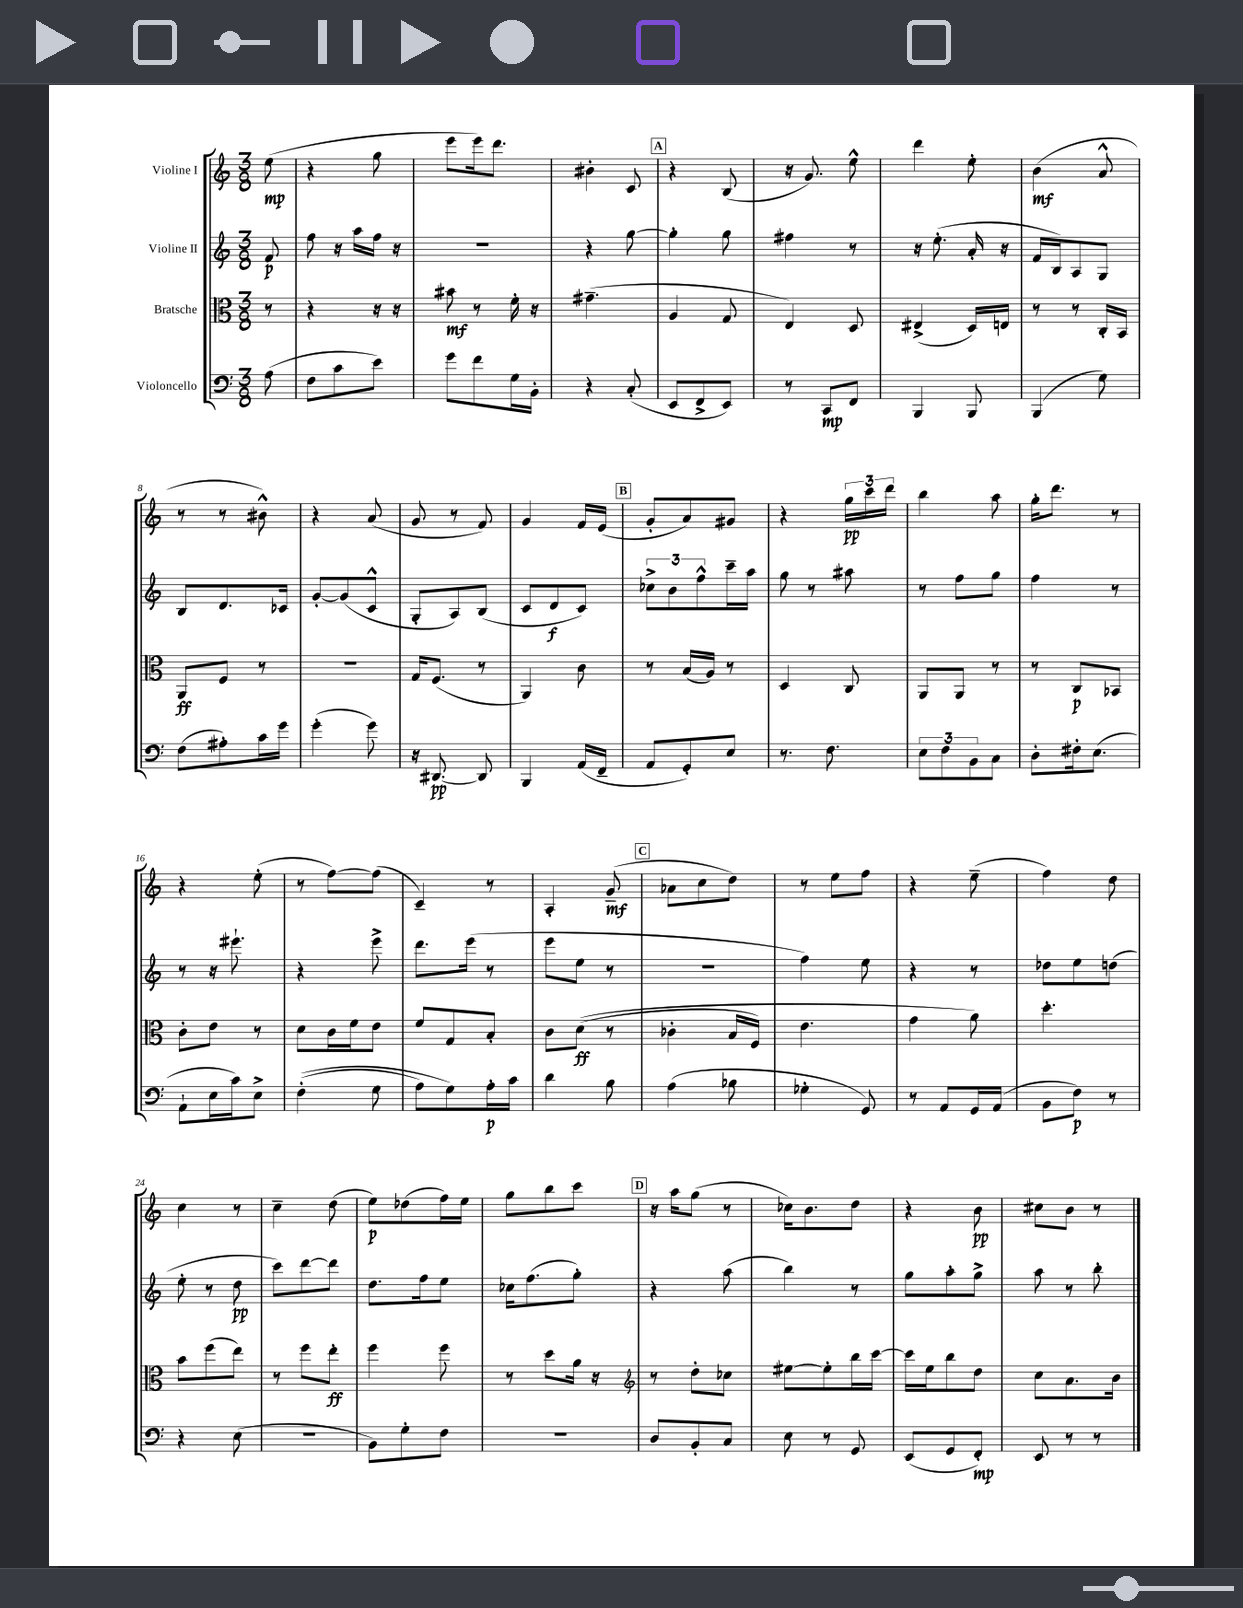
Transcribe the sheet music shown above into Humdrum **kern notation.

**kern	**kern	**kern	**kern
*staff4	*staff3	*staff2	*staff1
*clefF4	*clefC3	*clefG2	*clefG2
*k[]	*k[]	*k[]	*k[]
*M3/8	*M3/8	*M3/8	*M3/8
(8A	8r	8f	(8ee
=	=	=	=
8F	4r	8ff	4r
8c	.	16r	.
.	.	16aa	.
8e)	16r	16ff	8gg
.	16r	16r	.
=	=	=	=
8g	8b#	4.r	8eee
8f	8r	.	16eee)
.	.	.	8.ddd
16G	16f'	.	.
16BB'	16r	.	.
=	=	=	=
4r	(4.g#~	4r	4b#'
(8C'	.	[8gg	8c
=	=	=	=
8EE	4A	4gg']	4r
8FF^	.	.	.
8EE)	8G	8gg	(8B
=	=	=	=
8r	4E)	4ff#	16r
.	.	.	8.g)
8CC	.	.	.
8FF	8D	8r	8ee^^
=	=	=	=
4BBB	(4E#^	16r	4ddd
.	.	(8.ee'	.
8BBB	16D)	16a'	8ee'
.	16E	16r	.
=	=	=	=
(4BBB	8r	16f	(4b
.	.	16B)	.
.	8r	8A	.
8G)	16C'	8G	8a^^
.	16BB	.	.
=	=	=	=
(8F	8AA	8B	8r
8A#')	8F	8.d	8r
16c	8r	.	8b#^^)
16g	.	16c-	.
=	=	=	=
(4g'	4.r	[8g'	4r
.	.	(8g]	.
8g)	.	8c^^	(8a
=	=	=	=
16r	16G	8G'	8g
[8.DD#	(8.F	.	.
.	.	8A)	8r
8DD#]	8r	(8B	8f)
=	=	=	=
4BBB	4AA)	8c	4g
.	.	8d	.
(16AA	8c	8c)	16f
16FF~	.	.	(16e
=	=	=	=
8AA	8r	12cc-^	8g'
.	.	12b	.
8GG')	(16B	.	8a)
.	.	12ff^^	.
.	16A)	.	.
8E	8r	16ccc~	8g#
.	.	16aa	.
=	=	=	=
8.r	4D	8gg	4r
.	.	8r	.
8.F	.	.	.
.	8C	8aa#	24gg
.	.	.	24ccc
.	.	.	24ddd
=	=	=	=
12E	8AA	8r	4bb
12F	.	.	.
.	8AA	8ff	.
12BB	.	.	.
8C	8r	8gg	8aa
=	=	=	=
8D'	8r	4ff	16gg'
.	.	.	8.ddd
16F#'	8C	.	.
(8.E	.	.	.
.	8BB-	8r	8r
=	=	=	=
8AA`	8c'	8r	4r
16E	8e	16r	.
16c)	.	8.eee#`	.
8E^	8r	.	(8ee'
=	=	=	=
&((4F'	8d	4r	8r
.	16c	.	[8ff)
.	16f	.	.
8G	8e	8eee^	(8ff]
=	=	=	=
8A)	8f	8.ddd	4c~)
8G&)	8G	.	.
.	.	(16eee	.
16A'	8B'	8r	8r
16c	.	.	.
=	=	=	=
4d	8c	8eee	4A'
.	&((8d	8ee	.
8B	8r	8r	(8g~
=	=	=	=
(4A	4c-'	4.r	8a-
.	.	.	8cc
8B-	16B	.	8dd)
.	16F)	.	.
=	=	=	=
4G-'	4.e	4ff)	8r
.	.	.	8ee
8GG)	.	8ee	8ff
=	=	=	=
8r	4g	4r	4r
8AA	.	.	.
16GG	8a&)	8r	(8ee~
(16AA	.	.	.
=	=	=	=
8BB	4.dd'	8dd-	4ff)
8F)	.	8ee	.
8r	.	(8dd	8dd
=	=	=	=
4r	8b	8ee'	4cc
.	(8ff	8r	.
(8E	8ee)	8dd	8r
=	=	=	=
4.r	8r	8ccc)	4cc~
.	8ff	[8ddd	.
.	8ee'	8ddd]	(8dd
=	=	=	=
8BB)	4ff	8.dd	8ee)
8G'	.	.	(8dd-
.	.	16ff	.
8F	8ff	8ee	16ff)
.	.	.	16ee
=	=	=	=
4.r	8r	16cc-	8gg
.	.	(8.ff	.
.	8dd	.	8bb
.	16a	8gg')	8ccc
.	16r	.	.
=	=	=	=
*	*clefG2	*	*
8D	8r	4r	16r
.	.	.	16aa
8BB'	8dd'	.	(8gg
8C	8cc-	(8aa	8r
=	=	=	=
8E	[8ee#	4bb)	16cc-)
.	.	.	8.b
8r	8ee#']	.	.
8GG	16bb	8r	8dd
.	[16ccc	.	.
=	=	=	=
(8EE	16ccc]	8gg	4r
.	16ee	.	.
8GG	8bb	8aa'	.
8FF')	8dd	8gg^	8b
=	=	=	=
8EE	8cc	8aa	8cc#
8r	8.a	8r	8b
8r	.	8bb'	8r
.	16b	.	.
==	==	==	==
*-	*-	*-	*-
